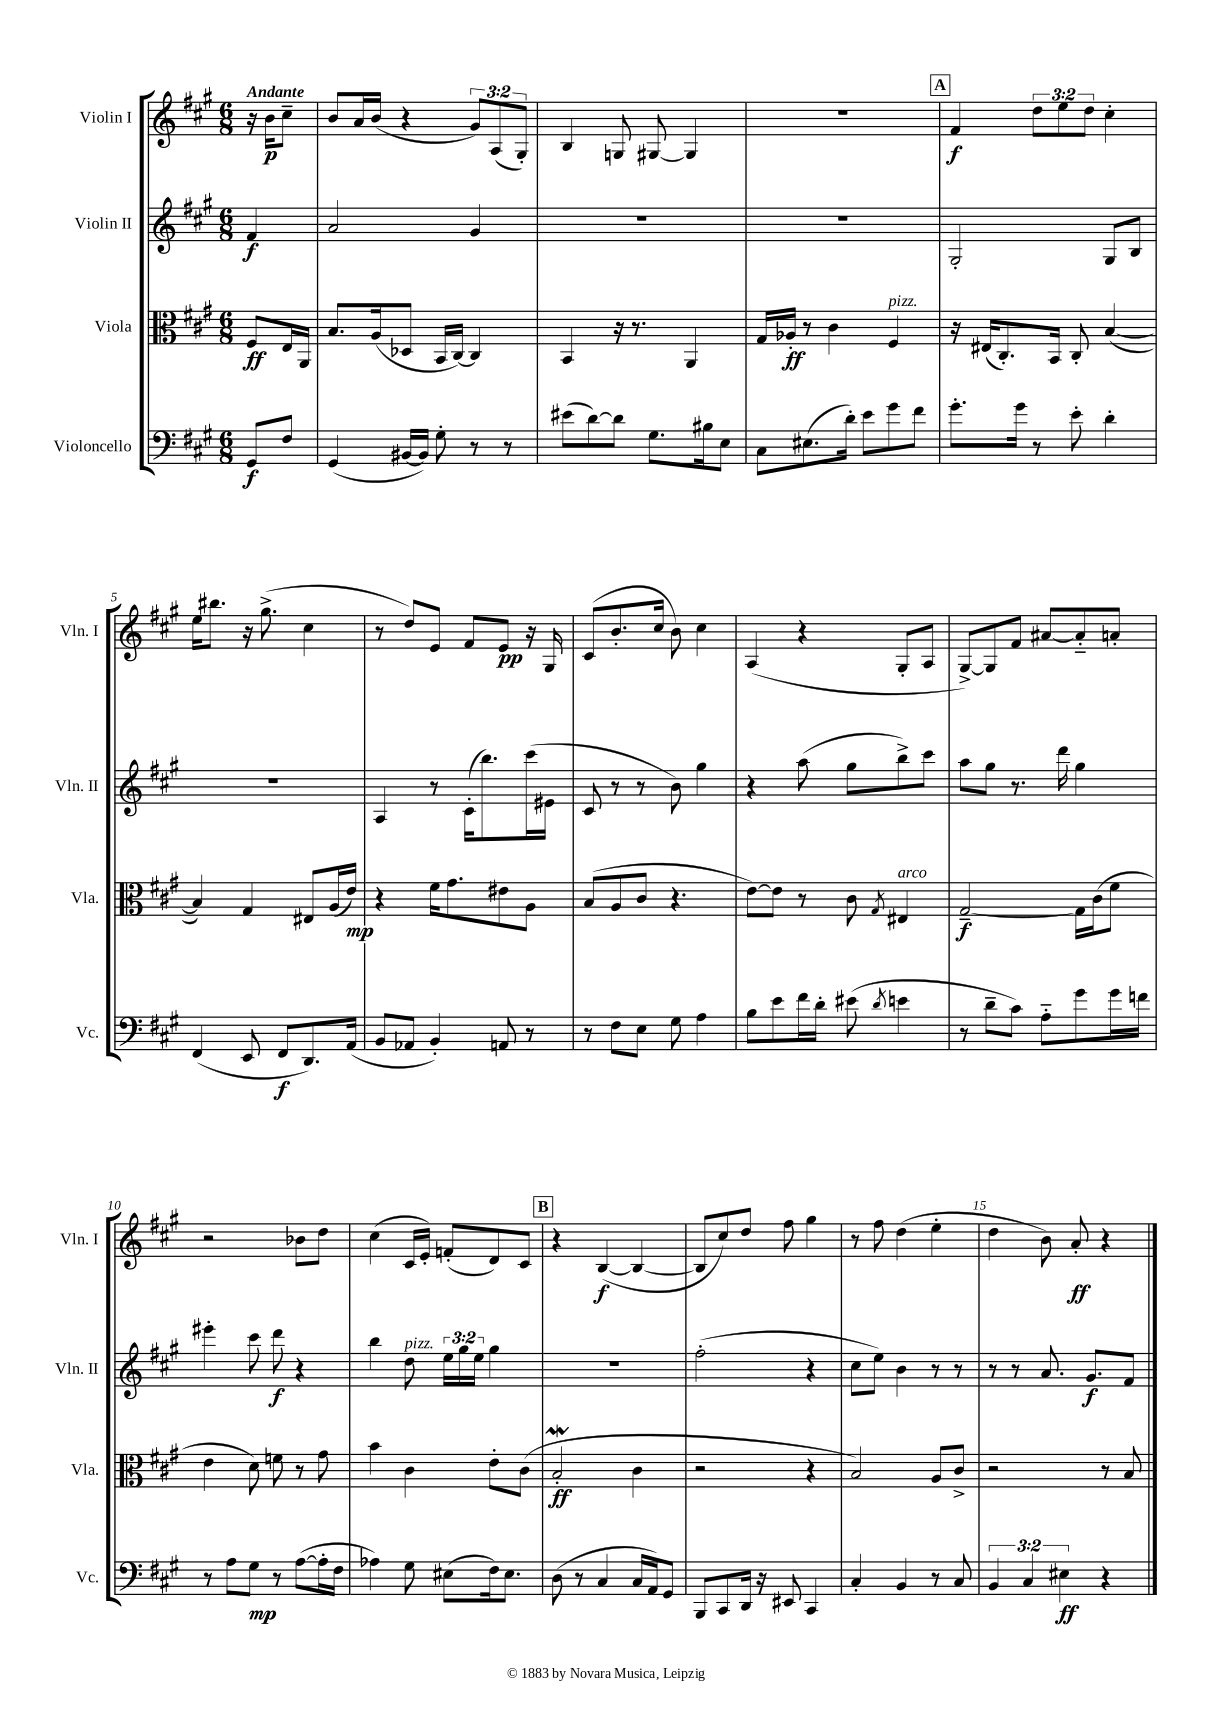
<<
\new StaffGroup <<
\new Staff = "s0" \with { instrumentName = "Violin I" shortInstrumentName = "Vln. I" } {
    \clef treble \key a \major \numericTimeSignature \time 6/8 \override Staff.TupletNumber.text = #tuplet-number::calc-fraction-text \partial 4 \tempo "Andante"
    r16 b'16\p cis''8-- |
    b'8 a'16 b'16( r4 \tuplet 3/2 { gis'8) a8( gis8-.) } |
    b4 g8 gis8~ gis4 |
    R2. |
    \mark \markup { \box "A" } fis'4\f \tuplet 3/2 { d''8 e''8 d''8 } cis''4-. |
    e''16 bis''8. r16 gis''8.->( cis''4 |
    r8 d''8) e'8 fis'8 e'8\pp r16 gis16 |
    cis'8( b'8.-. cis''16 b'8) cis''4 |
    a4( r4 gis8-. a8 |
    gis8~->) gis8 fis'8 ais'8~ ais'8-_ a'8-. |
    r2 bes'8 d''8 |
    cis''4( cis'16 e'16-.) f'8-.( d'8) cis'8 |
    \mark \markup { \box "B" } r4 b4~\f( b4~ |
    b8 cis''8) d''8 fis''8 gis''4 |
    r8 fis''8 d''4( e''4-. |
    d''4 b'8) a'8-.\ff r4 \bar "|." |
}
\new Staff = "s1" \with { instrumentName = "Violin II" shortInstrumentName = "Vln. II" } {
    \clef treble \key a \major \numericTimeSignature \time 6/8 \override Staff.TupletNumber.text = #tuplet-number::calc-fraction-text \partial 4
    fis'4\f |
    a'2 gis'4 |
    R2. |
    R2. |
    \mark \markup { \box "A" } gis2-. gis8 b8 |
    R2. |
    a4 r8 cis'16-.( b''8.) cis'''16( eis'16 |
    cis'8 r8 r8 b'8) gis''4 |
    r4 a''8( gis''8 b''8->) cis'''8 |
    a''8 gis''8 r8. d'''16 gis''4 |
    eis'''4-. cis'''8 d'''8\f r4 |
    b''4 d''8^\markup { \italic "pizz." } \tuplet 3/2 { e''16 gis''16 e''16 } gis''4 |
    \mark \markup { \box "B" } R2. |
    fis''2-.( r4 |
    cis''8 e''8) b'4 r8 r8 |
    r8 r8 a'8. gis'8.\f fis'8 \bar "|." |
}
\new Staff = "s2" \with { instrumentName = "Viola" shortInstrumentName = "Vla." } {
    \clef alto \key a \major \numericTimeSignature \time 6/8 \partial 4
    fis8\ff e16 a,16 |
    b8. a16( des8 b,16 cis16~) cis4 |
    b,4 r16 r8. a,4 |
    gis16 aes16-.\ff r8 cis'4 fis4^\markup { \italic "pizz." } |
    \mark \markup { \box "A" } r16 eis16( cis8.-.) b,16 cis8-. b4~( |
    b4) gis4 eis8 a16( e'16\mp) |
    r4 fis'16 gis'8. eis'8 a8 |
    b8( a8 cis'8 r4. |
    e'8~) e'8 r8 cis'8 \acciaccatura { gis8 } eis4^\markup { \italic "arco" } |
    gis2~--\f gis16 cis'16( fis'8 |
    e'4 d'8) f'8 r8 gis'8 |
    b'4 cis'4 e'8-. cis'8( |
    \mark \markup { \box "B" } b2-.\mordent\ff cis'4 |
    r2 r4 |
    b2) a8 cis'8-> |
    r2 r8 b8 \bar "|." |
}
\new Staff = "s3" \with { instrumentName = "Violoncello" shortInstrumentName = "Vc." } {
    \clef bass \key a \major \numericTimeSignature \time 6/8 \override Staff.TupletNumber.text = #tuplet-number::calc-fraction-text \partial 4
    gis,8\f fis8 |
    gis,4( bis,16~ bis,16) gis8-. r8 r8 |
    eis'8( d'8~) d'8 gis8. bis16 e8 |
    cis8 eis8.( d'16-.) e'8 gis'8 fis'8 |
    \mark \markup { \box "A" } gis'8.-. gis'16 r8 e'8-. d'4-. |
    fis,4( e,8 fis,8\f d,8.) a,16( |
    b,8 aes,8 b,4-.) a,8 r8 |
    r8 fis8 e8 gis8 a4 |
    b8 e'8 fis'16 d'16-. eis'8( \acciaccatura { d'8 } e'4 |
    r8 d'8-- cis'8) a8-_ gis'8 gis'16 f'16 |
    r8 a8 gis8\mp r8 a8~( a16-. fis16 |
    aes4) gis8 eis8( fis16) eis8. |
    \mark \markup { \box "B" } d8( r8 cis4 cis16 a,16) gis,8 |
    b,,8 cis,8 d,16 r16 eis,8 cis,4 |
    cis4-. b,4 r8 cis8 |
    \tuplet 3/2 { b,4 cis4 eis4\ff } r4 \bar "|." |
}
>>
>>
\layout { \context { \Score \override BarNumber.break-visibility = ##(#f #t #t) barNumberVisibility = #(every-nth-bar-number-visible 5) } }
